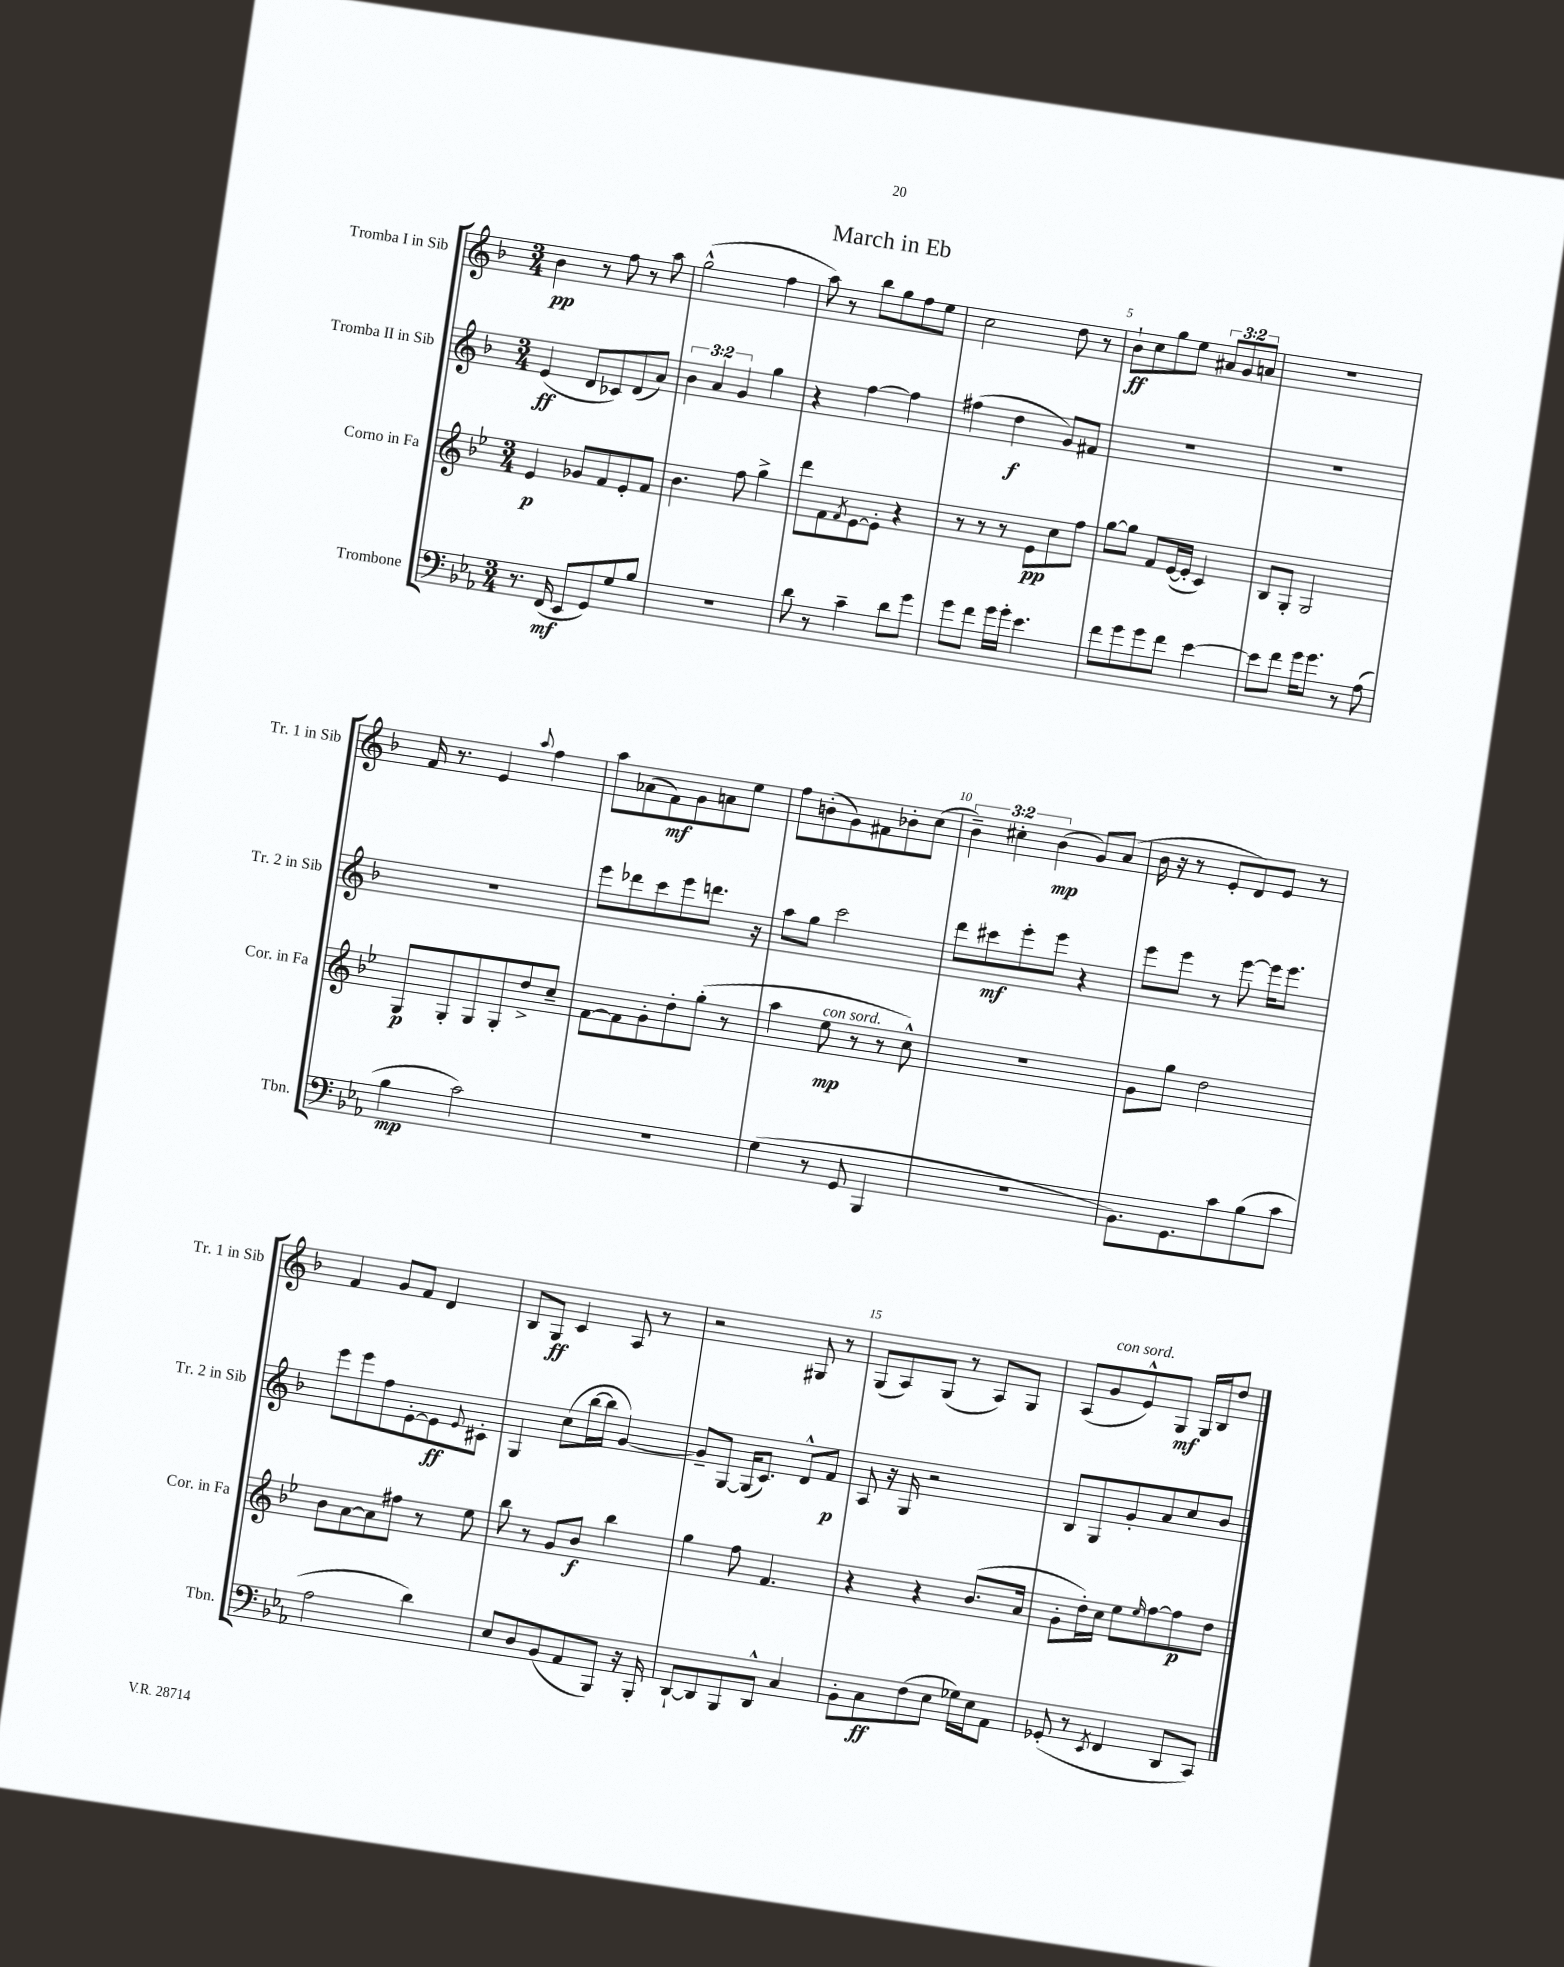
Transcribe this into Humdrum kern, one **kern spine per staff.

**kern	**dynam	**kern	**dynam	**kern	**dynam	**kern	**dynam
*part4	*part4	*part3	*part3	*part2	*part2	*part1	*part1
*staff4	*staff4	*staff3	*staff3	*staff2	*staff2	*staff1	*staff1
*I"Trombone	*	*I"Corno in Fa	*	*I"Tromba II in Sib	*	*I"Tromba I in Sib	*
*I'Tbn.	*	*I'Cor. in Fa	*	*I'Tr. 2 in Sib	*	*I'Tr. 1 in Sib	*
*clefF4	*	*clefG2	*	*clefG2	*	*clefG2	*
*k[b-e-a-]	*	*k[b-e-]	*	*k[b-]	*	*k[b-]	*
*M3/4	*	*M3/4	*	*M3/4	*	*M3/4	*
=1	=1	=1	=1	=1	=1	=1	=1
8.r	.	4e-/	p	(4e/	ff	4b-\	pp
(16FF/	mf	.	.	.	.	.	.
8EE-/L	.	8g-X/L	.	8d/L	.	8r	.
8GG/)	.	8f/	.	8c-X/)	.	8ff\	.
8G/	.	8e-'/	.	(8d/	.	8r	.
8B-/J	.	8f/J	.	8a/J)	.	8aa\	.
=2	=2	=2	=2	=2	=2	=2	=2
2.r	.	4.b-\	.	6b-\	.	(2gg^^\	.
.	.	.	.	6a/	.	.	.
.	.	.	.	6g/	.	.	.
.	.	8ff\	.	.	.	.	.
.	.	4gg^\	.	4gg\	.	4ff\	.
=3	=3	=3	=3	=3	=3	=3	=3
8d\	.	8ddd\L	.	4r	.	8aa\)	.
8r	.	8f\	.	.	.	8r	.
.	.	8qf/	.	.	.	.	.
4c~\	.	[8e-\	.	[4ff\	.	8bb-\L	.
.	.	8e-'\J]	.	.	.	8gg\	.
8d\L	.	4r	.	4ff\]	.	8ff\	.
8g\J	.	.	.	.	.	8ee\J	.
=4	=4	=4	=4	=4	=4	=4	=4
8g\L	.	8r	.	(4ff#X\	.	2cc\	.
8f\J	.	8r	.	.	.	.	.
16g\LL	.	8r	.	4dd\	f	.	.
16g'\JJ	.	.	.	.	.	.	.
4.e-\	.	8e-\L	pp	.	.	.	.
.	.	8cc\	.	8g/L)	.	8dd\	.
.	.	8ff\J	.	8f#X/J	.	8r	.
=5	=5	=5	=5	=5	=5	=5	=5
8f\L	.	[8gg\L	.	2.r	.	8b-`\L	ff
8g\	.	8gg\J]	.	.	.	8cc\	.
8g\	.	8f/L	.	.	.	8gg\	.
8f\J	.	([16e-/L	.	.	.	8ee\J	.
.	.	16e-'/JJ]	.	.	.	.	.
[4e-\	.	4c/)	.	.	.	12a#X/L	.
.	.	.	.	.	.	12g/	.
.	.	.	.	.	.	12an/J	.
=6	=6	=6	=6	=6	=6	=6	=6
8e-\L]	.	8B-/L	.	2.r	.	2.r	.
8f\J	.	8G'/J	.	.	.	.	.
16g\KL	.	2G/	.	.	.	.	.
8.g\J	.	.	.	.	.	.	.
8r	.	.	.	.	.	.	.
(8A-\	.	.	.	.	.	.	.
!!LO:LB:g=z
=7	=7	=7	=7	=7	=7	=7	=7
4B-\	mp	8G/L	p	2.r	.	16f/	.
.	.	.	.	.	.	8.r	.
.	.	8G'/	.	.	.	.	.
2c\)	.	8G/	.	.	.	4e/	.
.	.	8G'/	.	.	.	.	.
.	.	.	.	.	.	8qqaa/	.
.	.	8dd^/	.	.	.	4ff\	.
.	.	8cc~/J	.	.	.	.	.
=8	=8	=8	=8	=8	=8	=8	=8
2.r	.	[8f\L	.	8eee\L	.	8aa\L	.
.	.	8f\]	.	8ddd-X\	.	(8a-X\	.
.	.	8g'\	.	8ccc\	.	8f\)	mf
.	.	8dd'\	.	8eee\	.	8g\	.
.	.	(8gg'\J	.	8.dddn\J	.	8an\	.
.	.	8r	.	.	.	8ee\J	.
.	.	.	.	16r	.	.	.
=9	=9	=9	=9	=9	=9	=9	=9
(4G\	.	4aa\	.	8aa\L	.	8ff\L	.
.	.	.	.	8gg\J	.	(8bn'\	.
!	!	!LO:TX:a:i:t=con sord.	!	!	!	!	!
8r	.	8ee-\	mp	2ccc\	.	8g\)	.
8GG/	.	8r	.	.	.	8f#X\	.
4BBB-/	.	8r	.	.	.	8b-X'\	.
.	.	8cc^^\)	.	.	.	(8cc\J	.
=10	=10	=10	=10	=10	=10	=10	=10
2.r	.	2.r	.	8ddd\L	.	6b-~\)	.
.	.	.	.	8ccc#X\	mf	.	.
.	.	.	.	.	.	6cc#X'\	.
.	.	.	.	8eee'\	.	.	.
.	.	.	.	.	.	(6b-\	mp
.	.	.	.	8eee\J	.	.	.
.	.	.	.	4r	.	8g/L)	.
.	.	.	.	.	.	(8a/J	.
=11	=11	=11	=11	=11	=11	=11	=11
8.BB-\L)	.	8g\L	.	8eee\L	.	16b-\	.
.	.	.	.	.	.	16r	.
.	.	8gg\J	.	8eee\J	.	8r	.
8.GG\	.	.	.	.	.	.	.
.	.	2dd\	.	8r	.	8e'/L	.
8c\	.	.	.	[8eee\	.	8d/)	.
(8B-\	.	.	.	16eee\KL]	.	8e/J	.
.	.	.	.	8.eee\J	.	.	.
8c\J	.	.	.	.	.	8r	.
!!LO:LB:g=z
=12	=12	=12	=12	=12	=12	=12	=12
2A-\	.	8b-\L	.	8eee\L	.	4f/	.
.	.	[8a\	.	8eee\	.	.	.
.	.	8a\]	.	8ff\	.	8g/L	.
.	.	8ff#X\J	.	[8e'\	.	8f/J	.
4d\)	.	8r	.	8e\]	ff	4d/	.
.	.	.	.	8qqe/	.	.	.
.	.	8ee-\	.	8c#X'\J	.	.	.
=13	=13	=13	=13	=13	=13	=13	=13
8E-/L	.	8bb-\	.	4G/	.	8B-/L	.
8D/	.	8r	.	.	.	8G/J	ff
(8BB-/	.	8g/L	.	(8cc\L	.	4c/	.
8AA-/	.	8b-/J	f	[16bb-\L	.	.	.
.	.	.	.	16bb-\JJ]	.	.	.
8BBB-/J)	.	4bb-\	.	[4g/)	.	8A/	.
16r	.	.	.	.	.	8r	.
16BBB-'/	.	.	.	.	.	.	.
=14	=14	=14	=14	=14	=14	=14	=14
[8DD`/L	.	4gg\	.	8g~/L]	.	2r	.
8DD/]	.	.	.	[8G/J	.	.	.
8BBB-/	.	8ff\	.	(16G/KL]	.	.	.
.	.	.	.	8.c/J)	.	.	.
8DD^^/J	.	4.f/	.	.	.	.	.
4C/	.	.	.	8d^^/L	.	8G#X/	.
.	.	.	.	8f/J	p	8r	.
=15	=15	=15	=15	=15	=15	=15	=15
8BB-'\L	.	4r	.	8A/	.	(8G/L	.
8C\	ff	.	.	16r	.	8A/)	.
.	.	.	.	16G/	.	.	.
(8F\	.	4r	.	2r	.	(8G/J	.
8E-\J	.	.	.	.	.	8r	.
16G-X\LL)	.	(8.b-/L	.	.	.	8A/L)	.
16E-\J	.	.	.	.	.	.	.
8AA-\J	.	.	.	.	.	8G/J	.
.	.	16a/Jk	.	.	.	.	.
=16	=16	=16	=16	=16	=16	=16	=16
(8GG-X'/	.	8g'\L	.	8B-/L	.	(8A/L	.
!	!	!	!	!	!	!LO:TX:a:i:t=con sord.	!
8r	.	16dd'\L)	.	8G/	.	8g/	.
.	.	16cc\JJ	.	.	.	.	.
8qEE-/	.	.	.	.	.	.	.
4FF/	.	8ee-\L	.	8g'/	.	8e^^/)	.
.	.	16qqee-/	.	.	.	.	.
.	.	[8ff\	.	8a/	.	8G/J	mf
8DD/L	.	8ff\]	p	8cc/	.	16G/LL	.
.	.	.	.	.	.	16B-/J	.
8CC/J)	.	8dd\J	.	8b-/J	.	8dd/J	.
==	==	==	==	==	==	==	==
*-	*-	*-	*-	*-	*-	*-	*-
